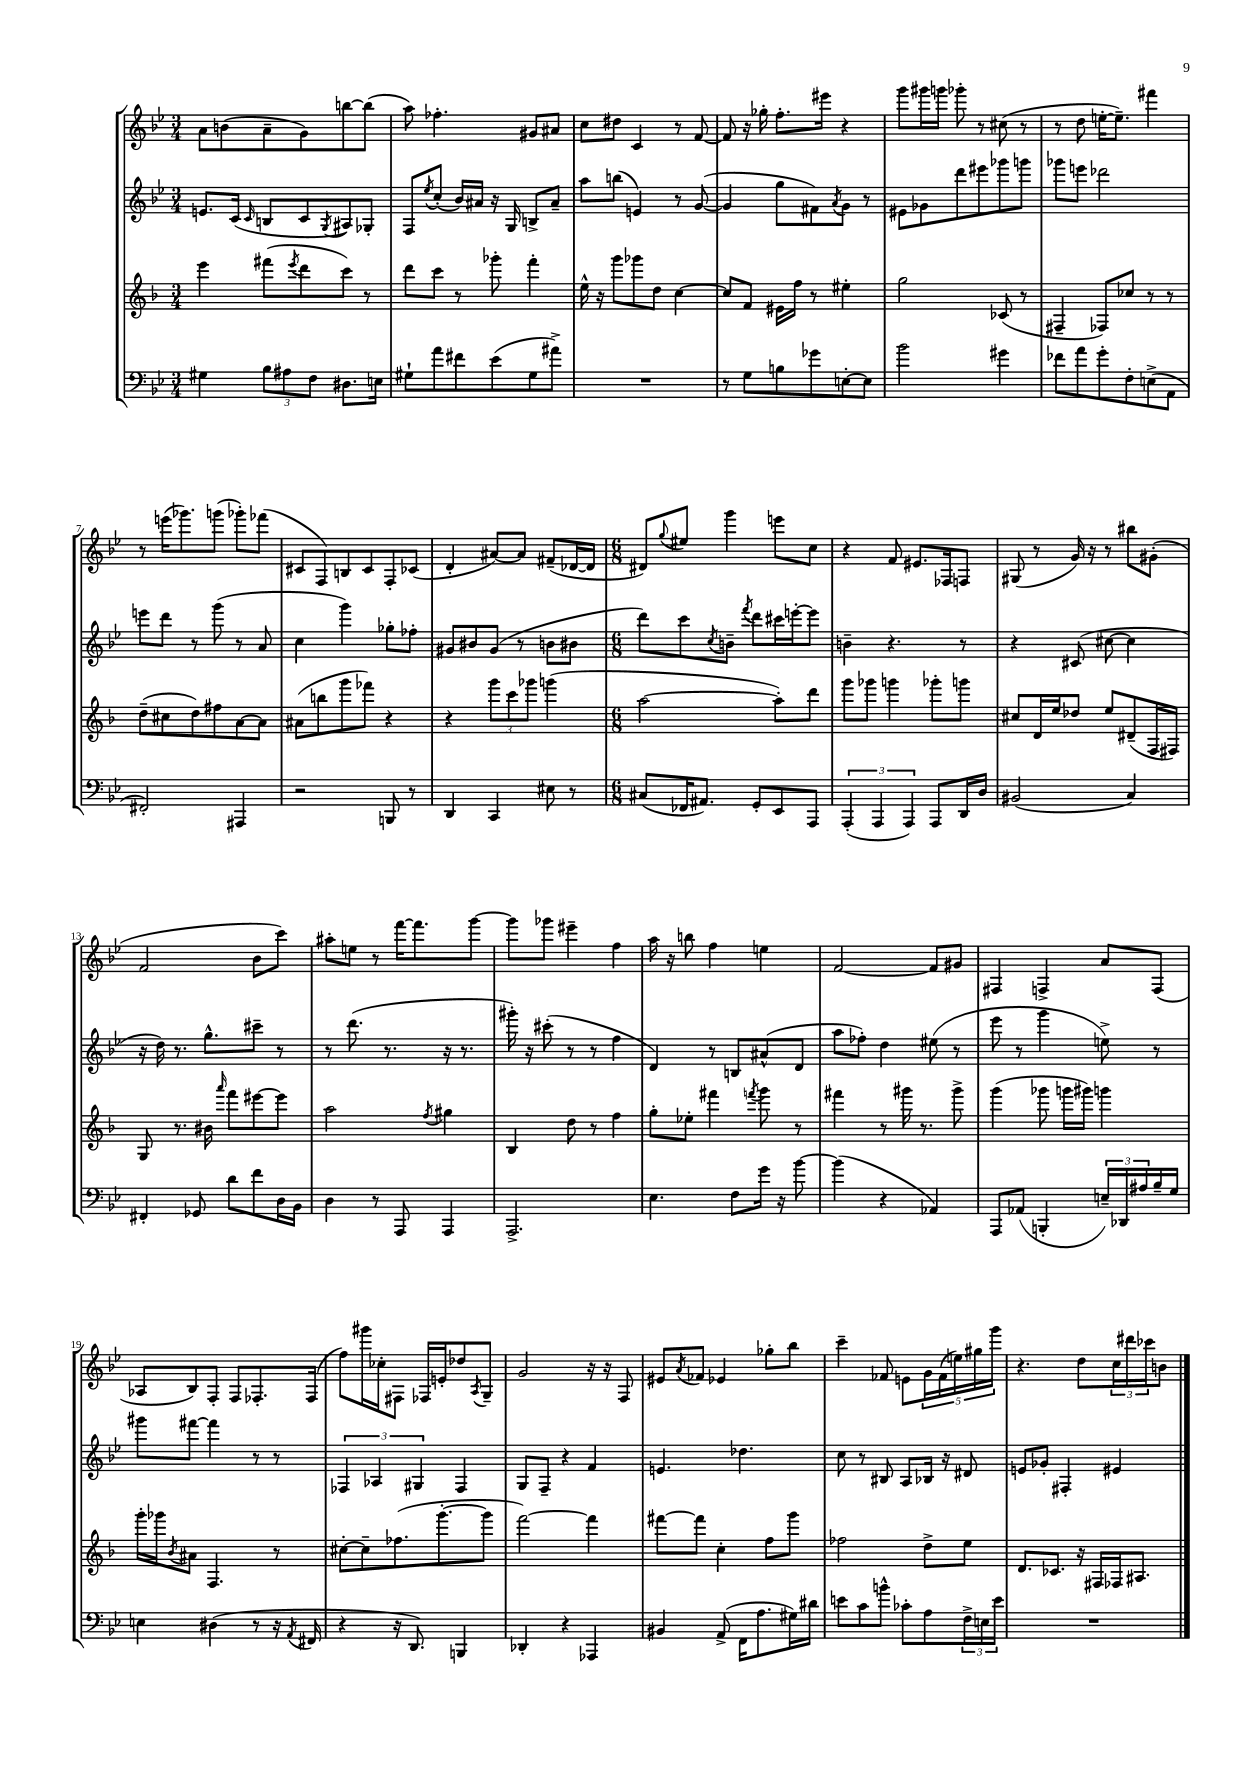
<<
\new StaffGroup <<
\new Staff = "s0" {
    \clef treble \key bes \major \numericTimeSignature \time 3/4
    a'8 b'8( a'8-- g'8) b''8~ b''8( |
    a''8) fes''4.-. gis'8 ais'8 |
    c''8 dis''8 c'4 r8 f'8~ |
    f'8 r16 ges''16-. f''8.-. eis'''16 r4 |
    g'''8 gis'''16 g'''16 ges'''8-. r8 cis''8( r8 |
    r8 d''8 e''16~-. e''8.--) fis'''4 |
    r8 e'''16( ges'''8.) g'''8( ges'''8-.) fes'''8( |
    cis'8 f8) b8 cis'8 f8-. ces'8( |
    d'4-. ais'8~) ais'8 fis'8--( des'16~ des'16 |
    \numericTimeSignature \time 6/8 dis'8) \appoggiatura { g''8 } eis''8 g'''4 e'''8 c''8 |
    r4 f'8 eis'8. fes16 f8 |
    gis8( r8 g'16) r16 r8 bis''8 gis'8-.( |
    f'2 bes'8 c'''8) |
    ais''8-. e''8 r8 f'''16~ f'''8. g'''8~ |
    g'''8 ges'''8 eis'''4-- f''4 |
    a''16 r16 b''8 f''4 e''4 |
    f'2~ f'8 gis'8 |
    fis4 f4-> a'8 f8( |
    aes8 bes8) f8-. f8 fes8.-. fes16( |
    f''8) gis'''16 ces''16-. fis8 fes16 e'16-. des''8 \acciaccatura { a8 } g8-- |
    g'2 r16 r16 f8 |
    eis'8 \acciaccatura { a'8 } fes'8 ees'4 ges''8-. bes''8 |
    c'''4-- fes'8 e'8 \tuplet 5/4 { g'16 fes'16( e''16) gis''16 g'''16 } |
    r4. d''8 \tuplet 3/2 { c''16 dis'''16 ces'''16 } b'8 \bar "|." |
}
\new Staff = "s1" {
    \clef treble \key bes \major \numericTimeSignature \time 3/4
    e'8. c'16( \grace { c'16 } b8 c'8 \acciaccatura { g8 } ais8) ges8-. |
    f8 \acciaccatura { ees''8 } c''8-.( bes'16) ais'16 r16 g16 b8-> ais'8-- |
    a''8 b''8( e'4) r8 g'8~( |
    g'4 g''8 fis'8) \acciaccatura { a'8 } g'8 r8 |
    eis'8 ges'8 d'''8 eis'''8 ges'''8 g'''8 |
    ges'''8 e'''8 des'''2 |
    e'''8 d'''8 r8 g'''8( r8 a'8 |
    c''4 g'''4) ges''8-. fes''8-. |
    gis'8 bis'8 gis'8( r8 b'8 bis'8 |
    \numericTimeSignature \time 6/8 d'''8) c'''8 \acciaccatura { c''8 } b'8-- \acciaccatura { f'''8 } d'''8 cis'''16 e'''16~-. e'''8 |
    b'4-- r4. r8 |
    r4 cis'8( cis''8~ cis''4 |
    r16 d''16) r8. g''8.-^ cis'''8-- r8 |
    r8 d'''8.( r8. r16 r8. |
    gis'''16-.) r16 cis'''8-.( r8 r8 f''4 |
    d'4) r8 b8 ais'8-^( d'8 |
    a''8 fes''8-.) d''4 eis''8( r8 |
    ees'''8 r8 g'''4 e''8->) r8 |
    gis'''8 fis'''8~ fis'''4 r8 r8 |
    \tuplet 3/2 { fes4 aes4 gis4 } fes4 |
    g8 f8-- r4 f'4 |
    e'4. des''4. |
    c''8 r8 bis8 a8 bes16 r16 dis'8 |
    e'8 ges'8-. fis4-. eis'4 \bar "|." |
}
\new Staff = "s2" {
    \clef treble \key f \major \numericTimeSignature \time 3/4
    e'''4 fis'''8( \acciaccatura { e'''8 } d'''8 c'''8) r8 |
    d'''8 c'''8 r8 ges'''8-. f'''4-. |
    e''16-^ r16 g'''8 ges'''8 d''8 c''4~ |
    c''8 f'8 eis'16 f''16 r8 eis''4-. |
    g''2 ces'8( r8 |
    fis4-- fes8) ces''8 r8 r8 |
    d''8--( cis''8 d''8) fis''8 a'8~ a'8 |
    ais'8( b''8 g'''8 fes'''8) r4 |
    r4 \tuplet 3/2 { g'''8 c'''8 ges'''8 } g'''4( |
    \numericTimeSignature \time 6/8 a''2~ a''8-.) d'''8 |
    g'''8 ges'''8 g'''4 ges'''8-. g'''8 |
    cis''8 d'16 e''16 des''8 e''8 dis'8--( f16 fis16) |
    g8 r8. bis'16 \grace { a'''16 } f'''8 eis'''8~ eis'''8 |
    a''2 \acciaccatura { f''8 } gis''4 |
    bes4 d''8 r8 f''4 |
    g''8-. ees''8-. fis'''4 \acciaccatura { f'''8 } g'''8 r8 |
    fis'''4 r8 gis'''16 r8. gis'''8-> |
    g'''4( ges'''8 g'''16 gis'''16) g'''4 |
    g'''16-. ges'''16 \acciaccatura { bes'8 } ais'8 f4. r8 |
    cis''8~-. cis''8-- fes''8.( g'''8.~-. g'''8 |
    f'''2~) f'''4 |
    fis'''8~ fis'''8 c''4-. f''8 g'''8 |
    fes''2 d''8-> e''8 |
    d'8. ces'8. r16 fis16 fes16 ais8. \bar "|." |
}
\new Staff = "s3" {
    \clef bass \key bes \major \numericTimeSignature \time 3/4
    gis4 \tuplet 3/2 { bes8 ais8 f8 } dis8. e16 |
    gis8-! a'8 fis'8 ees'8( gis8 ais'8->) |
    R2. |
    r8 g8 b8 ges'8 e8~-. e8 |
    bes'2 gis'4 |
    fes'8 a'8 g'8-. f8-. e8->( a,8 |
    fis,2-.) ais,,4 |
    r2 b,,8 r8 |
    d,4 c,4 eis8 r8 |
    \numericTimeSignature \time 6/8 cis8( fes,16 ais,8.) g,8-. ees,8 a,,8 |
    \tuplet 3/2 { a,,4-.( a,,4 a,,4) } a,,8 d,16 d16 |
    bis,2( c4) |
    fis,4-. ges,8 d'8 f'8 d16 bes,16 |
    d4 r8 a,,8 a,,4 |
    a,,2.-> |
    ees4. f8 g'16 r16 bes'8~ |
    bes'4( r4 aes,4) |
    a,,8 aes,8( b,,4-. \tuplet 3/2 { e16--) des,16 ais16 } bes16-- g16 |
    e4 dis4( r8 r16 \acciaccatura { a,8 } fis,16 |
    r4 r16 d,8.) b,,4 |
    des,4-. r4 aes,,4 |
    bis,4 a,8->( f,16 a8. gis16) dis'16 |
    e'8 c'8 b'8-^ ces'8-. a8 \tuplet 3/2 { f16-> e16 e'16 } |
    R2. \bar "|." |
}
>>
>>
